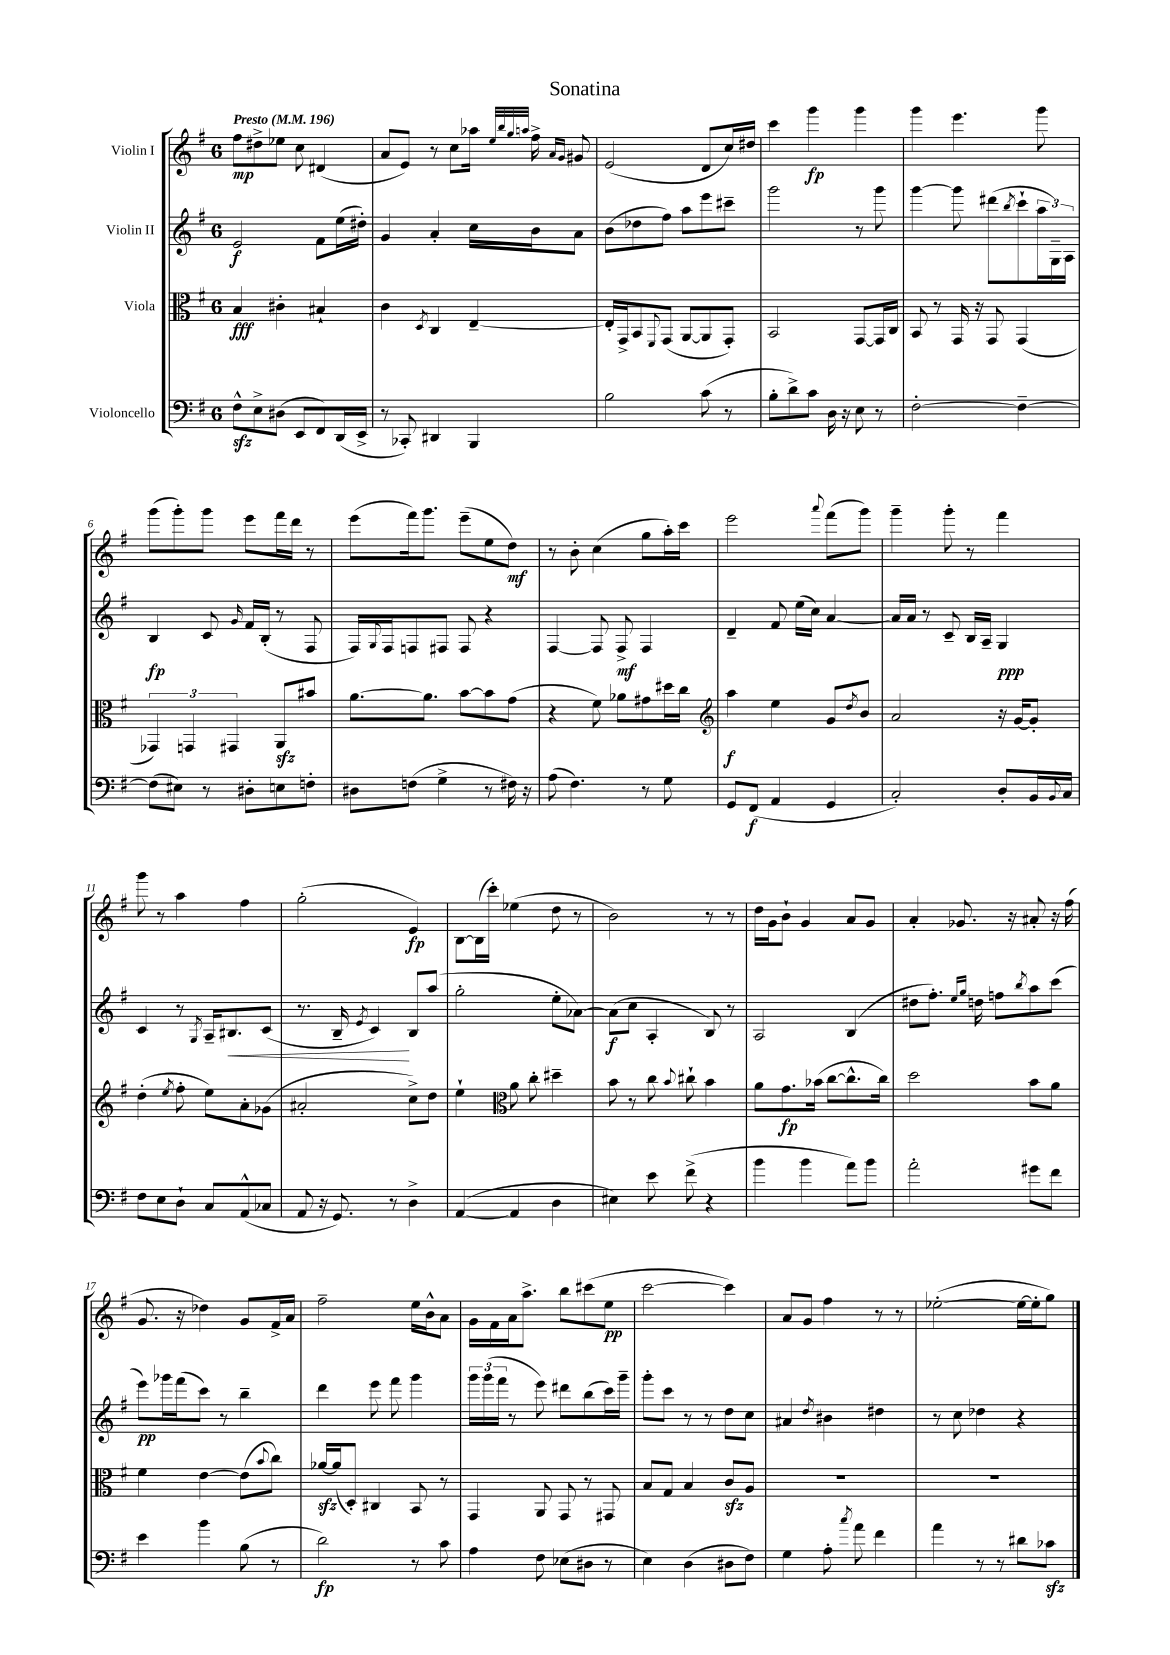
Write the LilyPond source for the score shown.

\header { title = "Sonatina" }
<<
\new StaffGroup <<
\new Staff = "s0" \with { instrumentName = "Violin I" } {
    \clef treble \key g \major \once \override Staff.TimeSignature.style = #'single-digit \time 6/8 \tempo "Presto" 4 = 196
    fis''8\mp dis''8-> ees''8 c''8 dis'4( |
    a'8 e'8) r8 c''8 aes''16 \grace { e''32 b''32 g''32 a''32 } fis''16-> \grace { a'16 g'16 } gis'8 |
    e'2( d'8 c''16) dis''16 |
    c'''4 g'''4\fp g'''4 |
    g'''4 e'''4. g'''8 |
    g'''8( g'''8-.) g'''8 e'''8 fis'''16 d'''16 r8 |
    e'''8( fis'''16) g'''8. e'''8--( e''8 d''8\mf) |
    r8 b'8-. c''4( g''8 a''16-.) c'''16 |
    e'''2 \appoggiatura { a'''8 } fis'''8( g'''8) |
    g'''4-- g'''8-. r8 fis'''4 |
    g'''8 r8 a''4 fis''4 |
    g''2-.( e'4\fp) |
    b8~ b16( c'''16-.) ees''4( d''8 r8 |
    b'2) r8 r8 |
    d''16 g'16 b'8-! g'4 a'8 g'8 |
    a'4-. ges'8. r16 ais'8-. r16 fis''16( |
    g'8. r16 des''4) g'8 fis'16-> a'16 |
    fis''2-- e''16 b'16-^ a'8 |
    g'16 fis'16 a'16 a''8.-> b''8 cis'''8( e''8\pp |
    c'''2~ c'''4) |
    a'8 g'8 fis''4 r8 r8 |
    ees''2~-.( ees''16~ ees''16-. g''8) \bar "|." |
}
\new Staff = "s1" \with { instrumentName = "Violin II" } {
    \clef treble \key g \major \once \override Staff.TimeSignature.style = #'single-digit \time 6/8
    e'2\f fis'8 e''16( dis''16-.) |
    g'4 a'4-. c''16 b'16 a'8 |
    b'8( des''8 fis''8) a''8 e'''8 cis'''8-- |
    g'''2 r8 g'''8 |
    g'''4~ g'''8 dis'''8( \acciaccatura { b''8 } c'''8-! \tuplet 3/2 { a''16 g16--) a16 } |
    b4\fp c'8 \grace { g'16 } fis'16 b16-.( r8 fis8 |
    fis16) \appoggiatura { g8 } fis16 f8 fis8 fis8 r4 |
    fis4~ fis8 fis8->\mf fis4 |
    d'4-- fis'8 e''16( c''16) a'4~ |
    a'16 a'16 r8 c'8-- b16 a16-- g4\ppp |
    c'4 r8 \acciaccatura { g8 } a16-- bis8.\< c'8( |
    r8. b16-- \acciaccatura { e'8 } c'4\!) b8 a''8( |
    g''2-. e''8-. aes'8~) |
    aes'8\f( c''8 a4-. b8) r8 |
    a2 b4( |
    dis''8 fis''8.-.) \grace { e''16 g''16 } d''16 f''8 \acciaccatura { b''8 } a''8 c'''8( |
    e'''8\pp) ges'''16 fis'''16( c'''8) r8 b''4-- |
    d'''4 e'''8 fis'''8 g'''4 |
    \tuplet 3/2 { g'''16 g'''16( fis'''16 } r8 e'''8) dis'''8 b''8( c'''16) g'''16-- |
    g'''8-. c'''8 r8 r8 d''8 c''8 |
    ais'4 \acciaccatura { d''8 } bis'4 dis''4 |
    r8 c''8 des''4 r4 \bar "|." |
}
\new Staff = "s2" \with { instrumentName = "Viola" } {
    \clef alto \key g \major \once \override Staff.TimeSignature.style = #'single-digit \time 6/8
    b4\fff cis'4-. bis4-! |
    c'4 \acciaccatura { d8 } c4 e4~-- |
    e16-. g,16-> b,8 \appoggiatura { fis,8 } g,8( a,8~ a,8 g,8-.) |
    b,2 g,8~ g,16 c16 |
    b,8 r8 g,16 r16 g,8 g,4( |
    \tuplet 3/2 { ges,4) g,4 gis,4 } a,8\sfz bis'8 |
    a'8.~ a'8. b'8~ b'8 g'8( |
    r4 fis'8) aes'8 gis'8 dis''16 c''16 |
    \clef treble a''4\f e''4 g'8 \acciaccatura { d''8 } b'8 |
    a'2 r16 g'16~ g'8-. |
    d''4-.( \acciaccatura { e''8 } fis''8-. e''8) a'8-. ges'8( |
    ais'2-. c''8->) d''8 |
    e''4-! \clef alto a'8 c''8-. dis''4-- |
    b'8 r8 c''8 \appoggiatura { b'8 } cis''8-! b'4 |
    a'8 g'8.\fp bes'16( c''8~ c''8.-^ c''16) |
    d''2 b'8 a'8 |
    fis'4 e'4~ e'8( \appoggiatura { b'8 } c''8) |
    aes'16~\sfz aes'16( d8-.) cis4 b,8 r8 |
    g,4 a,8 g,8 r8 gis,8 |
    b8 g8 b4 c'8\sfz a8 |
    R2. |
    R2. \bar "|." |
}
\new Staff = "s3" \with { instrumentName = "Violoncello" } {
    \clef bass \key g \major \once \override Staff.TimeSignature.style = #'single-digit \time 6/8
    fis8-^\sfz e8-> dis8( e,8 fis,8) d,16( e,16-> |
    r8 ces,8-.) dis,4 b,,4 |
    b2 c'8( r8 |
    b8-. d'8->) c'8 d16 r16 e8 r8 |
    fis2~-. fis4~-- |
    fis8( eis8) r8 dis8-. e8 f8-. |
    dis8 f8( g4-> r8 fis16) r16 |
    a8( fis4.) r8 g8 |
    g,8 fis,8\f( a,4 g,4 |
    c2-.) d8-. b,16 \appoggiatura { b,8 } c16 |
    fis8 e8 d8-! c8 a,8-^( ces8 |
    a,8 r16 g,8.) r8 d4-> |
    a,4~( a,4 d4 |
    eis4) e'8 fis'8->( r4 |
    b'4 b'4 a'8) b'8 |
    a'2-. gis'8 fis'8 |
    e'4 b'4 b8( r8 |
    d'2\fp) r8 c'8 |
    a4 fis8 ees8( dis8 r8 |
    e4) d4( dis8 fis8) |
    g4 a8-. \acciaccatura { c''8 } a'8 fis'4 |
    a'4 r8 r8 dis'8 ces'8\sfz \bar "|." |
}
>>
>>
